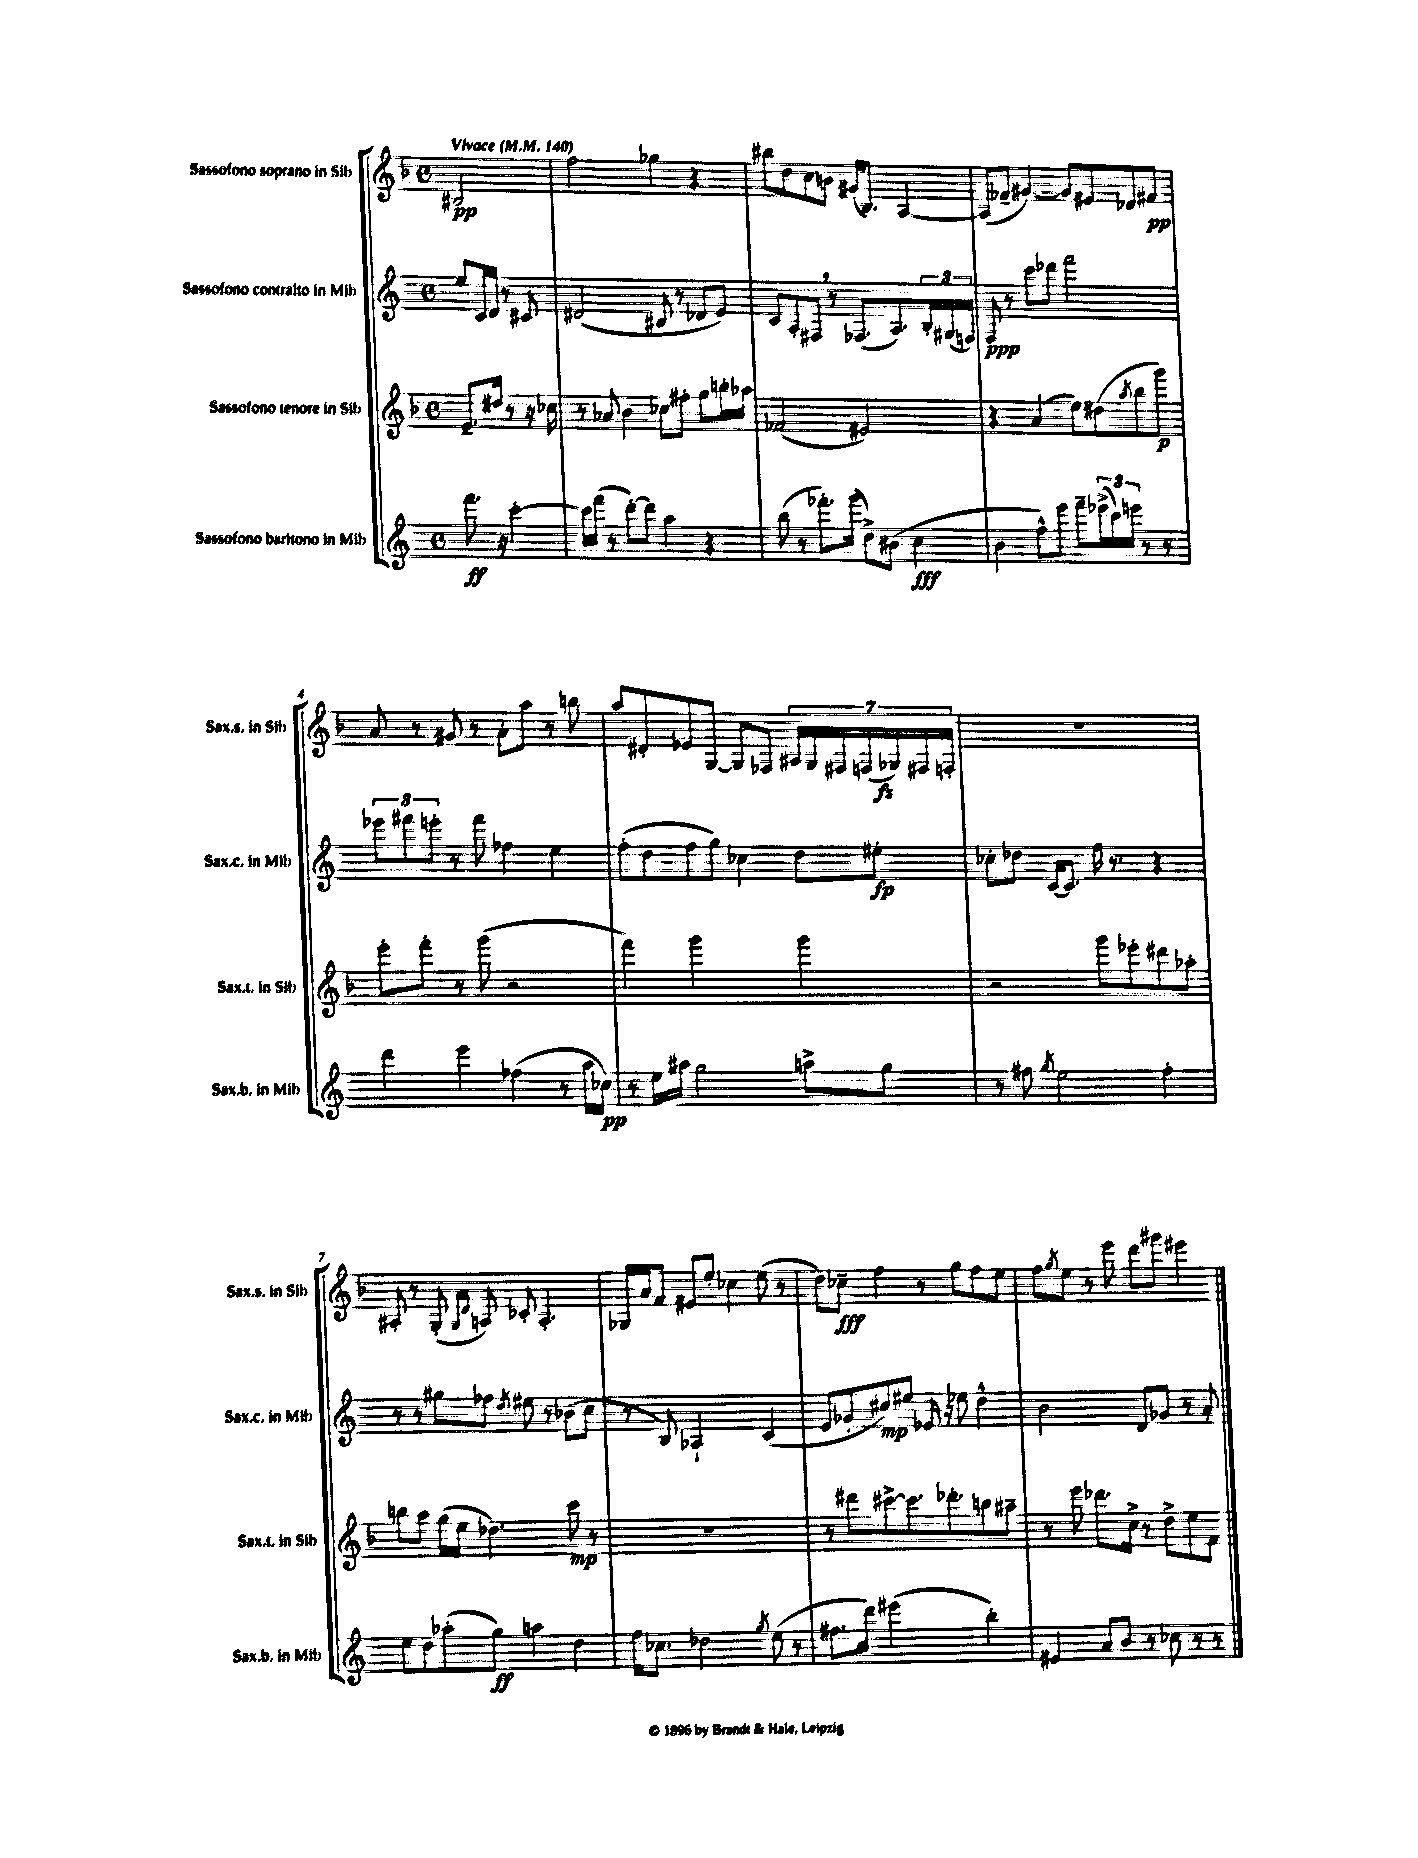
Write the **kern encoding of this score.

**kern	**kern	**kern	**kern
*staff4	*staff3	*staff2	*staff1
*clefG2	*clefG2	*clefG2	*clefG2
*k[]	*k[b-]	*k[]	*k[b-]
*M4/4	*M4/4	*M4/4	*M4/4
*met(c)	*met(c)	*met(c)	*met(c)
*MM140	*MM140	*MM140	*MM140
8.fff\	8.e~/L	8ee/L	2B#/
.	.	16c/L	.
16r	16dd#/Jk	16d/JJ	.
[4ccc'\	8r	8r	.
.	16r	8c#/	.
.	16cc-\	.	.
=	=	=	=
16ccc\]LL	8r	(2d#/	2ff\
(16fff\JJ	.	.	.
8r	8a-/	.	.
[8ddd'\L)	4b-\	.	.
8ddd\]J	.	.	.
4aa\	8cc-\L	8B#/	4gg-\
.	8ff#'\J	8r	.
4r	8gg\L	8d-/L	4r
.	16bb'\L	8e/J)	.
.	16aa-\JJ	.	.
=	=	=	=
(8bb\	(2f-/	8c/L	8bb#\L
8r	.	8A'/	8dd\
8.fff-'\L)	.	8F#/J	8cc\
.	.	8r	8b\J
(16ggg\Jk	.	.	.
8dd^\L)	2e#/)	(8.F-/L	(16g#/LK
.	.	.	8.B-/J)
(8b#\J	.	.	.
.	.	8.A/)	.
4cc\	.	.	[4A/
.	.	24B'/L	.
.	.	(24G#/	.
.	.	24F/JJ)	.
=	=	=	=
4b\	4r	8F/	(8A/]L
.	.	8r	8f-~/J
8ff^^\L)	(4a/	8ccc\L	[4g#/)
8eee\J	.	8ddd-\J	.
8fff~\L	8ee\L)	2fff\	8g#/]L
(24eee-^\L	(8dd#\	.	8e#/
24ccc\)	.	.	.
24eee\JJ	.	.	.
.	8qaa/	.	.
8r	8bb-\	.	8d-/
8r	8ggg\J)	.	8f#/J
=	=	=	=
4ddd\	8eee'\L	12eee-\L	8a/
.	.	12fff#\	.
.	8fff'\J	.	8r
.	.	12eee'\J	.
4eee\	8r	8r	8g#/
.	(8ggg\	8fff#\	8r
(4ff-\	2r	4ff-\	8a'\L
.	.	.	8aa\J
8r	.	4ee\	8r
16aa\LL	.	.	8bb\
16cc-\JJ)	.	.	.
=	=	=	=
8r	4fff\)	(8ff'\L	8aa/L
16ee\LL	.	8dd\	8d#'/
16aa#\JJ	.	.	.
2gg\	2ggg\	8ff\	8e-/
.	.	8gg\J)	[8G/J
.	.	4cc-\	8G/]L
.	.	.	8F-/J
8aa^\L	4ggg\	8dd\L	28A#/LL
.	.	.	28G/
.	.	.	28F#/
.	.	.	(28F/
8gg\J	.	8ee#'\J	.
.	.	.	28G-/)
.	.	.	28F#/
.	.	.	28F'/JJ
=	=	=	=
8r	2r	8cc-'\L	1r
8ff#\	.	8dd-\J	.
8qgg/	.	.	.
2ee\	.	[16c/LK	.
.	.	8.c/]J	.
.	8ggg\L	16ff\	.
.	.	8.r	.
.	8eee-'\	.	.
4ff#'\	8ddd#\	4r	.
.	8aa-'\J	.	.
=	=	=	=
8ee\L	8bb\L	8r	8A#'/
8dd\	8aa\J	8r	8r
(8aa-'\	(16gg\LL	8gg#\L	(8G'/
.	16ee\JJ	.	.
.	.	.	16qqG/LL
.	.	.	16qqd/JJ
8gg\J)	4.dd-\)	8ff-\J	8A/)
.	.	8qdd/	.
4aa\	.	8ee#\	8c-'/
.	.	8r	4.A'/
4dd\	8ccc\	(8b-\L	.
.	8r	8cc\J	.
=	=	=	=
16ff\LK	1r	8r	16G-/LL
8.cc-\J	.	.	16a/J
.	.	8B/)	8f/J
2dd-\	.	2A-`/	8e#/L
.	.	.	8ee'/J
.	.	.	4cc-\
8qgg/	.	.	.
(8ee\	.	(4c/	(8ee\
8r	.	.	8r
=	=	=	=
8.ff#\L	8r	8e/L	8dd\L)
.	8ddd#\L	8g-'/	8cc-~\J
16ddd\Jk)	.	.	.
(2eee#\	[8ccc#^\	8cc#/)	4ff\
.	8.ccc#\]	8ee#/J	.
.	.	16e-/	8r
.	8.ddd-'\	16r	.
.	.	8ee-\	8gg\L
4bb'\)	8bb\	4dd^^\	8ff\
.	8aa#~\J	.	8ee\J
=	=	=	=
4e#/	8r	2b\	8ff\L
.	.	.	8qgg/
.	8eee\	.	8ee\J
8a/L	8.ddd-\L	.	8r
8b/J	.	.	8eee\
.	16cc^\Jk	.	.
8r	8r	8d/L	8ddd\L
8cc-\	8dd^\L	8g-/J	8ggg#\J
8r	8ee\	8r	4eee#\
8r	8f\J	8a'/	.
==	==	==	==
*-	*-	*-	*-
